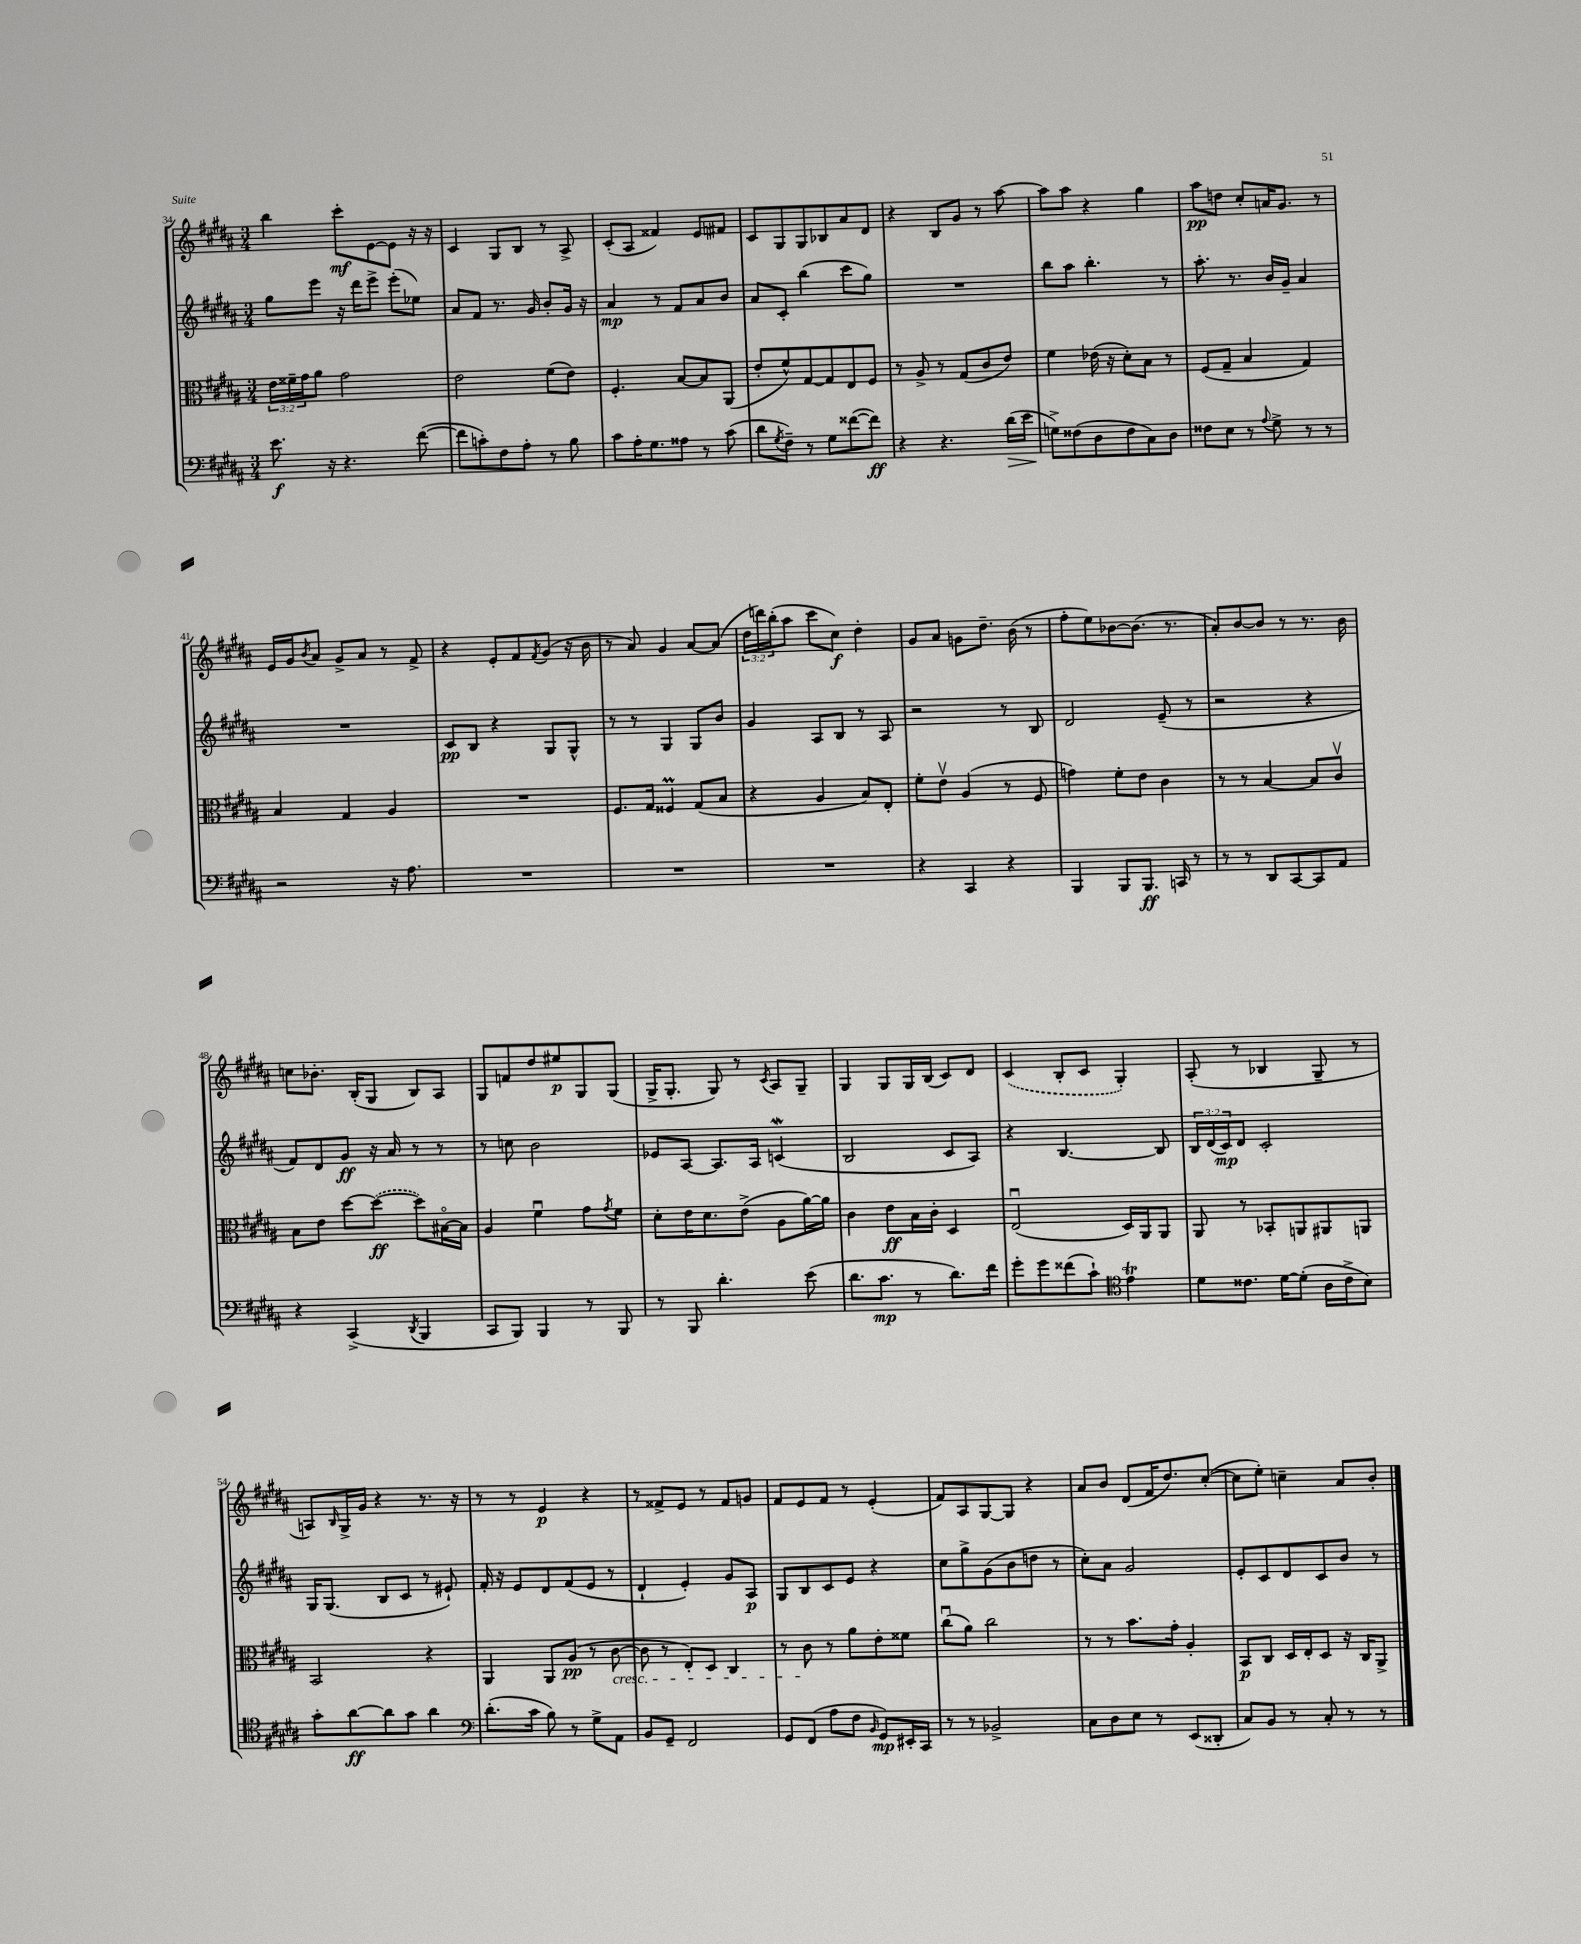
<<
\new StaffGroup <<
\new Staff = "s0" {
    \clef treble \key b \major \numericTimeSignature \time 3/4 \override Staff.TupletNumber.text = #tuplet-number::calc-fraction-text
    b''4 cis'''8-.\mf e'8~ e'8 r16 r16 |
    cis'4 gis8 b8 r8 ais8-> |
    cis'8-.( ais8 fisis'4) e'8 fis'8 |
    cis'8 gis8 gis8 bes8 ais'8 dis'8 |
    r4 b8 gis'8 r8 ais''8~ |
    ais''8 ais''8 r4 gis''4 |
    ais''8\pp d''8 cis''8-. a'16 gis'8. r8 |
    e'16 gis'16 \acciaccatura { b'8 } ais'8 gis'8-> ais'8 r8 fis'8-> |
    r4 e'8-. fis'8 \acciaccatura { fis'8 } gis'8( r16 b'16 |
    r8 ais'8) gis'4 ais'8~ ais'8( |
    \tuplet 3/2 { dis''16 d'''16) b''16-.( } ais''8 cis'''8 cis''8\f) dis''4-. |
    gis'8 ais'8 g'8 dis''8.-- b'16( r8 |
    fis''8-. e''8) bes'8~ bes'8.( r8. |
    ais'8-.) b'8~ b'8 r8 r8. b'16 |
    c''8 bes'8.-. b16-.( gis8 b8) ais8 |
    gis8 f'8 dis''8 eis''8\p gis8 gis8( |
    gis16-> gis8.-. gis8) r8 \acciaccatura { cis'8 } ais8 gis8-- |
    gis4 gis8 gis16 b16( cis'8) dis'8 |
    \once \slurDashed cis'4( b8-. cis'8 gis4-.) |
    ais8-.( r8 bes4 gis8-- r8 |
    a8) \grace { b16 } gis16-> gis'16 r4 r8. r16 |
    r8 r8 e'4\p r4 |
    r8 fisis'8-> e'8 r8 fisis'8 g'8 |
    fis'8 e'8 fis'8 r8 e'4-.( |
    fis'8) ais8 gis8~ gis8 r4 |
    ais'8 b'8 dis'8( fis'16 dis''8.) cis''8~-.( |
    cis''8 e''8-.) c''4-- ais'8 b'8-. \bar "|." |
}
\new Staff = "s1" {
    \clef treble \key b \major \numericTimeSignature \time 3/4 \override Staff.TupletNumber.text = #tuplet-number::calc-fraction-text
    gis''8 e'''8 r16 dis'''16 e'''8-> e'''8-.( ees''8) |
    ais'8 fis'8 r8. gis'16 b'8-. gis'16 r16 |
    ais'4\mp r8 fis'8 ais'8 b'8 |
    ais'8 cis'8-. b''4( cis'''8 gis''8) |
    R2. |
    b''8 ais''8 b''4.-. r8 |
    ais''8.-. r8. b'16 gis'16-- ais'4 |
    R2. |
    cis'8\pp b8 r4 gis8 gis8-^ |
    r8 r8 gis4 gis8 b'8 |
    gis'4 ais8 b8 r8 ais8 |
    r2 r8 b8 |
    dis'2 e'8--( r8 |
    r2 r4 |
    fis'8) dis'8 gis'8\ff r16 ais'16 r8 r8 |
    r8 c''8 b'2 |
    ees'8 ais8~ ais8. ais16 c'4\mordent( |
    b2 cis'8 ais8) |
    r4 b4.~ b8 |
    \tuplet 3/2 { b16 dis'16( cis'16\mp) } dis'8 cis'2-. |
    gis16 gis8.( b8 cis'8 r8 eis'8-!) |
    fis'16-. r16 e'8 dis'8 fis'8( e'8 r8 |
    dis'4-! e'4-.) gis'8 ais8\p |
    gis8 b8 cis'8 e'8 r4 |
    cis''8 gis''8-> gis'8( b'8 d''8 r8 |
    cis''8-.) ais'8 gis'2 |
    e'8-. cis'8 dis'8 cis'8 b'8 r8 \bar "|." |
}
\new Staff = "s2" {
    \clef alto \key b \major \numericTimeSignature \time 3/4 \override Staff.TupletNumber.text = #tuplet-number::calc-fraction-text
    \tuplet 3/2 { e'16 fisis'16-- gis'16 } ais'8 gis'2 |
    e'2 fis'8( e'8) |
    fis4.-. b8~ b8 ais,8( |
    e'8-. fis'8-^) gis8~ gis8 e8 fis8 |
    r8 ais8-> r8 gis8( cis'8 e'8) |
    fis'4 ees'16( r16 dis'8-.) b8 r8 |
    fis8( gis8-- b4 gis4) |
    b4 gis4 ais4 |
    R2. |
    fis8. gis16 fisis4\prall gis8( b8 |
    r4 ais4 b8) e8-. |
    fis'8-. e'8\upbow ais4( r8 fis8 |
    g'4) fis'8-. e'8 cis'4 |
    r8 r8 b4~ b8 cis'8\upbow |
    b8 e'8 dis''8~ \once \slurDashed dis''8~\ff( dis''8) bis16~\flageolet bis16 |
    ais4 fis'4\downbow gis'8 \acciaccatura { gis'8 } fis'8 |
    dis'8-. e'16 dis'8. e'8->( ais8 ais'16~) ais'16 |
    cis'4 e'8\ff b16 cis'16-. dis4 |
    e2\downbow( dis16) ais,16 ais,8 |
    ais,8 r8 bes,8-. a,8 ais,8 a,8 |
    b,2 r4 |
    ais,4 ais,8 ais8\pp( r8 cis'8~\cresc |
    cis'8 r8 e8-.) dis8 cis4 |
    r8 cis'8\! r8 ais'8 e'8-. fisis'8 |
    cis''8\downbow( ais'8) cis''2 |
    r8 r8 b'8. gis'16-. ais4-. |
    b,8\p cis8 dis16 e16-. dis8 r16 cis16 ais,8-> \bar "|." |
}
\new Staff = "s3" {
    \clef bass \key b \major \numericTimeSignature \time 3/4
    e'8.\f r16 r4. fis'8~( |
    fis'8 c'8-.) fis8 ais8-. r8 b8 |
    cis'8 ais16-. gis8. aisis8 r8 cis'8( |
    dis'8 \acciaccatura { gis8 } fis8--) r8 gis8 fisis'8~( fisis'8\ff) |
    r4 r4. dis'16\>( e'16 |
    g8->\!) fisis8( dis8 fisis8 cis8) dis8 |
    fisis8 e8 r8 \appoggiatura { ais8 } gis8-> r8 r8 |
    r2 r16 ais8. |
    R2. |
    R2. |
    R2. |
    r4 cis,4 r4 |
    b,,4 b,,8 b,,8.\ff c,16 r8 |
    r8 r8 dis,8 cis,8~ cis,8 ais,8 |
    r4 cis,4->( \acciaccatura { dis,8 } b,,4 |
    cis,8 b,,8) b,,4 r8 b,,8 |
    r8 b,,8 dis'4.-. e'8( |
    dis'8. cis'8.\mp r8 dis'8.) fis'16 |
    gis'8-. gis'8 fisis'8( cis'8-!) \clef tenor e'4\trill |
    dis'8 cisis'8. dis'16~ dis'8-.( ais16 cisis'16-> b8) |
    gis'8-. ais'8~\ff ais'8 gis'8 ais'4 |
    \clef bass dis'8.-.( cis'16 b8) r8 gis8-> ais,8 |
    b,8 gis,8-- fis,2 |
    gis,8 fis,8( ais8 fis8 \grace { b,16 } gis,8\mp) eis,16-. cis,16 |
    r8 r8 bes,2-> |
    cis8 dis8 e8 r8 e,8( disis,8-. |
    cis8) b,8 r8 cis8-. r8 r8 \bar "|." |
}
>>
>>
\layout { \context { \Score currentBarNumber = #34 } }
